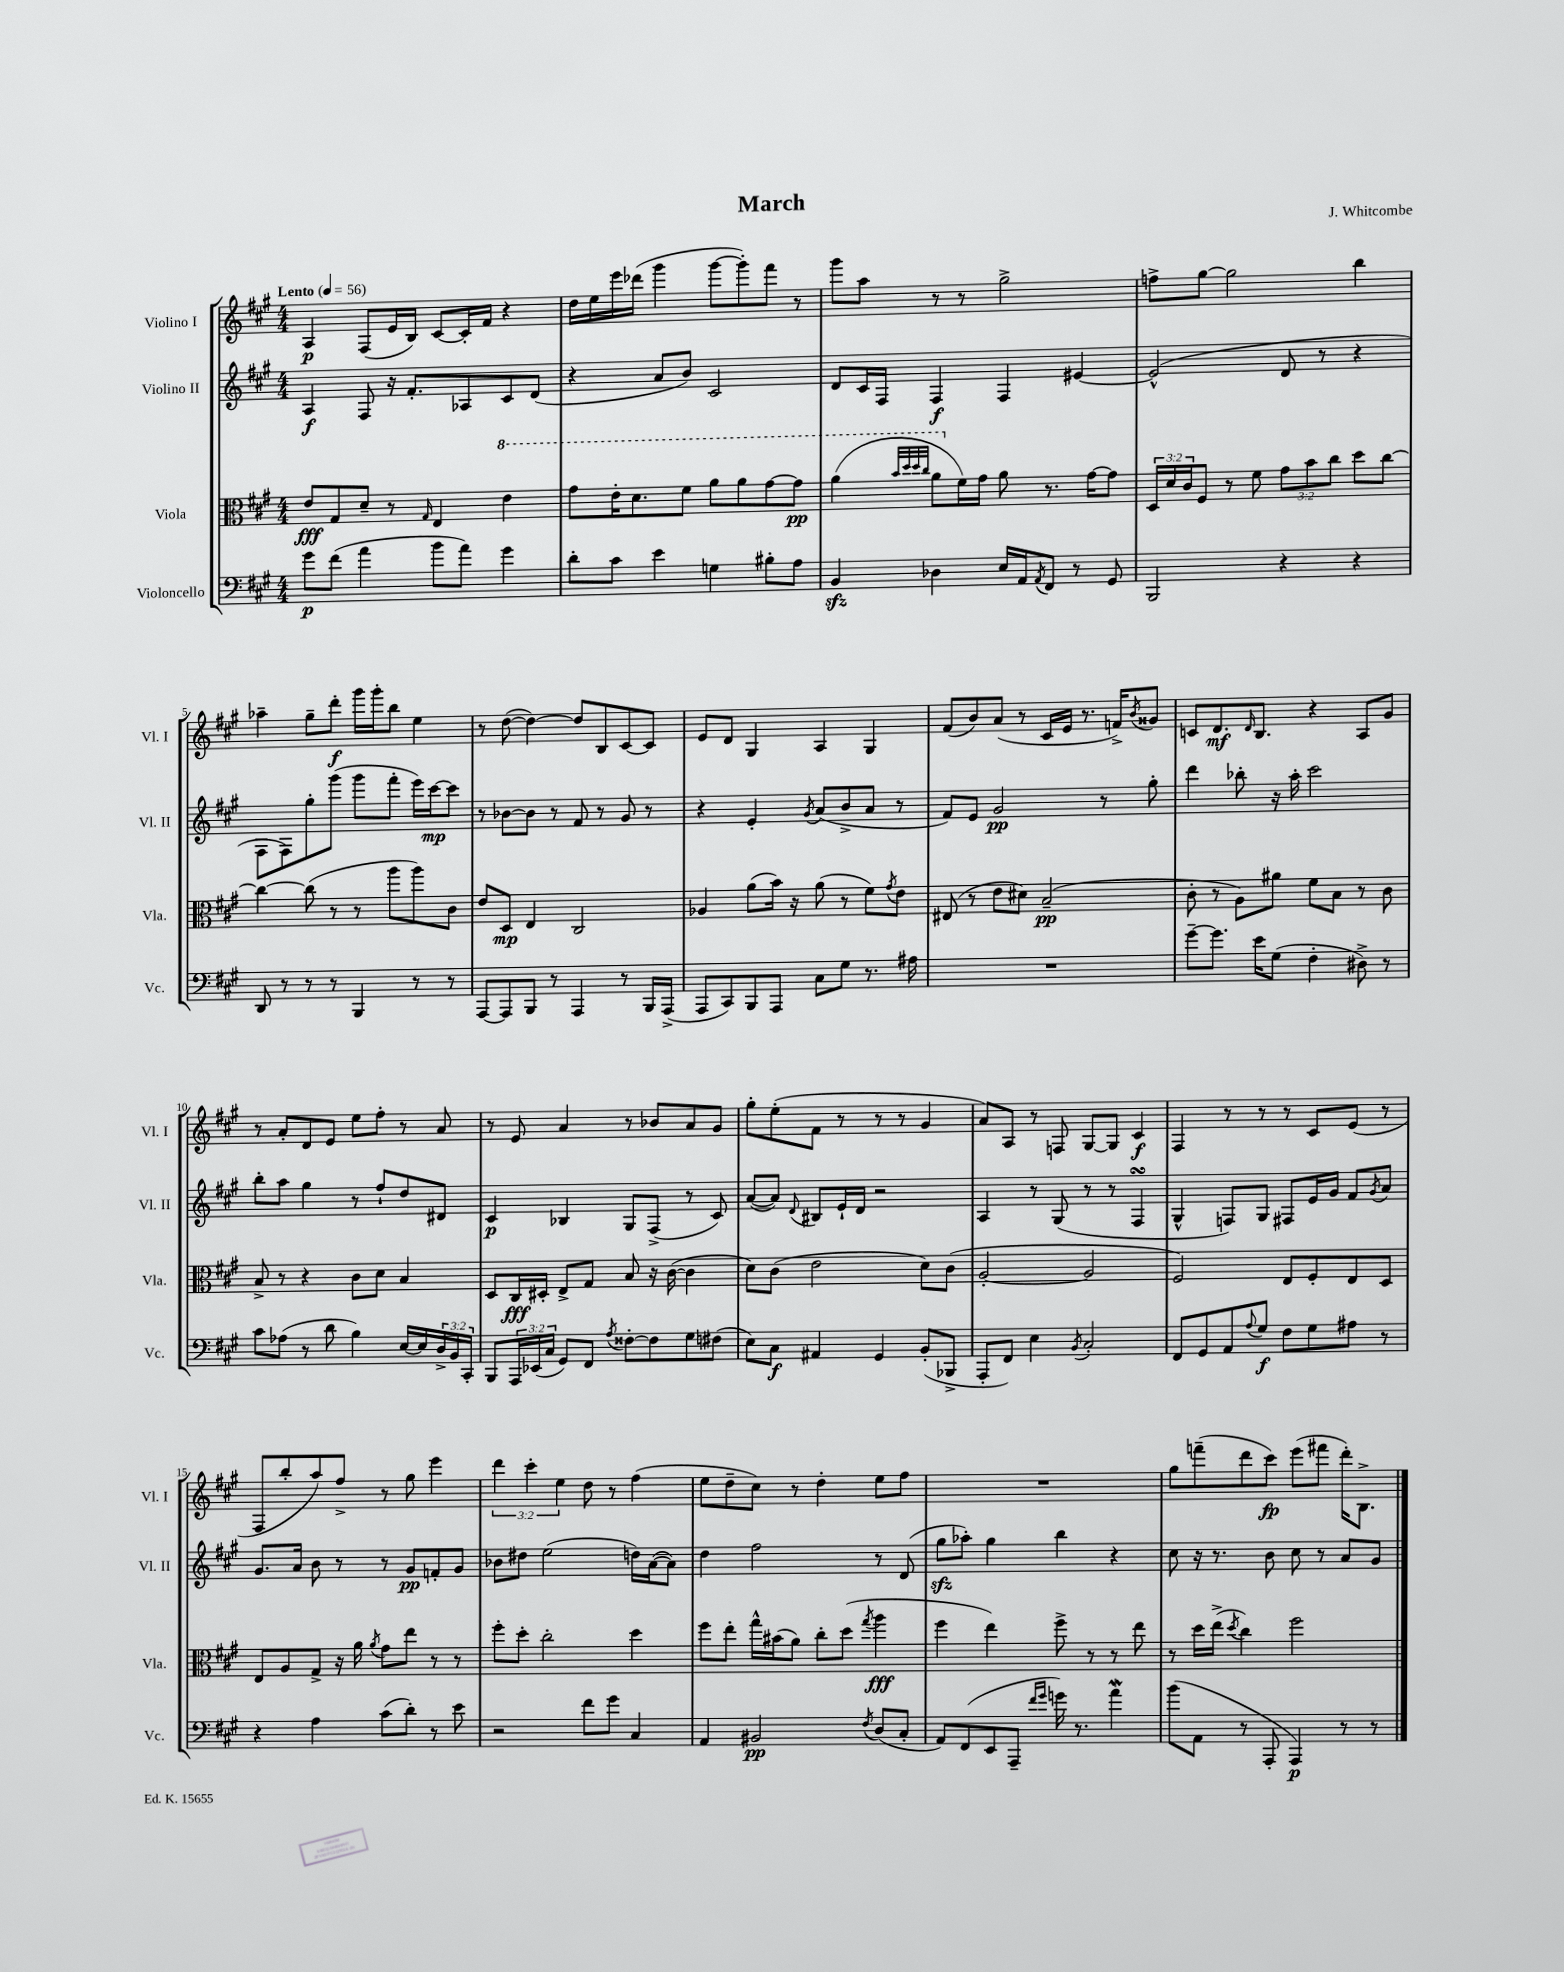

**kern	**dynam	**kern	**dynam	**kern	**dynam	**kern	**dynam
*part4	*part4	*part3	*part3	*part2	*part2	*part1	*part1
*staff4	*staff4	*staff3	*staff3	*staff2	*staff2	*staff1	*staff1
*I"Violoncello	*	*I"Viola	*	*I"Violino II	*	*I"Violino I	*
*I'Vc.	*	*I'Vla.	*	*I'Vl. II	*	*I'Vl. I	*
*clefF4	*	*clefC3	*	*clefG2	*	*clefG2	*
*k[f#c#g#]	*	*k[f#c#g#]	*	*k[f#c#g#]	*	*k[f#c#g#]	*
*M4/4	*	*M4/4	*	*M4/4	*	*M4/4	*
*MM56	*	*MM56	*	*MM56	*	*MM56	*
=1	=1	=1	=1	=1	=1	=1	=1
!	!	!	!	!	!	!LO:TX:a:B:t=Lento	!
8g#\L	p	8e/L	fff	4A/	f	4A/	p
(8f#\J	.	8G#/	.	.	.	.	.
4a\	.	8d~/J	.	8F#/	.	(8F#/L	.
.	.	8r	.	16r	.	16e/L	.
.	.	.	.	8.f#'/L	.	16B/JJ)	.
.	.	16qqG#/	.	.	.	.	.
8b\L	.	4E/	.	.	.	[8c#/L	.
8a\J)	.	.	.	8A-X/	.	16c#'/L]	.
.	.	.	.	.	.	16f#/JJ	.
*	*	*8va	*	*	*	*	*
4g#\	.	4ee\	.	8c#/	.	4r	.
.	.	.	.	(8d/J	.	.	.
=2	=2	=2	=2	=2	=2	=2	=2
8d'\L	.	8gg#\L	.	4r	.	16dd\LL	.
.	.	.	.	.	.	16ee\	.
8c#\J	.	16ee'\K	.	.	.	16eee\	.
.	.	8.dd\	.	.	.	(16ddd-X\JJ	.
4e\	.	.	.	8a/L	.	4ggg#\	.
.	.	8ff#\J	.	8b/J)	.	.	.
4Gn\	.	8aa\L	.	2c#/	.	[8ggg#\L	.
.	.	8aa\	.	.	.	8ggg#'\])	.
8B#X'\L	.	[8gg#\	.	.	.	8fff#\J	.
8A\J	.	8gg#\J]	pp	.	.	8r	.
=3	=3	=3	=3	=3	=3	=3	=3
4BBzz/	.	(4aa\	.	8d/L	.	8ggg#\L	.
.	.	.	.	16c#/L	.	8aa\J	.
.	.	.	.	16F#/JJ	.	.	.
.	.	32qqbb/LLL	.	.	.	.	.
.	.	32qqddd/	.	.	.	.	.
.	.	32qqddd/	.	.	.	.	.
.	.	32qqccc#/JJJ	.	.	.	.	.
4D-X\	.	8aa\L	.	4F#/	f	8r	.
*	*	*X8va	*	*	*	*	*
.	.	16f#\L)	.	.	.	8r	.
.	.	16g#\JJ	.	.	.	.	.
16E/LL	.	8a\	.	4F#/	.	2gg#^\	.
16AA/J	.	.	.	.	.	.	.
8qAA/	.	.	.	.	.	.	.
8FF#/J	.	8.r	.	.	.	.	.
8r	.	.	.	[4e#X/	.	.	.
.	.	[16g#\KL	.	.	.	.	.
8GG#/	.	8g#\J]	.	.	.	.	.
=4	=4	=4	=4	=4	=4	=4	=4
2BBB/	.	24D/LL	.	(2e#^^/]	.	8ffn^\L	.
.	.	24d/	.	.	.	.	.
.	.	24c#/J	.	.	.	.	.
.	.	8F#/J	.	.	.	[8gg#\J	.
.	.	8r	.	.	.	2gg#\]	.
.	.	8f#\	.	.	.	.	.
4r	.	12g#\L	.	8d/	.	.	.
.	.	12b\	.	.	.	.	.
.	.	.	.	8r	.	.	.
.	.	12cc#\J	.	.	.	.	.
4r	.	8dd\L	.	4r	.	4bb\	.
.	.	[8cc#\J	.	.	.	.	.
!!LO:LB:g=z
=5	=5	=5	=5	=5	=5	=5	=5
8DD/	.	4cc#\_	.	8F#\L	.	4aa-X~\	.
8r	.	.	.	8F#\)	.	.	.
8r	.	(8cc#\]	.	8gg#'\	.	8gg#~\L	.
8r	.	8r	.	(8ggg#\J	.	8ddd'\J	f
4BBB/	.	8r	.	8ggg#\L	.	16ggg#\LL	.
.	.	.	.	.	.	16ggg#'\J	.
.	.	8aa\L	.	8fff#'\J	.	8bb\J	.
8r	.	8aa\)	.	16eee\LL)	.	4ee\	.
.	.	.	.	[16ccc#\J	mp	.	.
8r	.	8c#\J	.	8ccc#\J]	.	.	.
=6	=6	=6	=6	=6	=6	=6	=6
[8AAA/L	.	8e/L	.	8r	.	8r	.
8AAA/]	.	8D/J	mp	[8b-X\L	.	([8dd\	.
8BBB/J	.	4E/	.	8b-\J]	.	4dd\_)	.
8r	.	.	.	8r	.	.	.
4AAA/	.	2C#/	.	8f#/	.	8dd/L]	.
.	.	.	.	8r	.	8B/	.
8r	.	.	.	8g#/	.	[8c#/	.
16BBB/LL	.	.	.	8r	.	8c#/J]	.
(16AAA^/JJ	.	.	.	.	.	.	.
=7	=7	=7	=7	=7	=7	=7	=7
8AAA/L	.	4A-X/	.	4r	.	8e/L	.
8CC#/)	.	.	.	.	.	8d/J	.
8BBB/	.	(8a\L	.	4e'/	.	4G#/	.
8AAA/J	.	16b\Jk)	.	.	.	.	.
.	.	16r	.	.	.	.	.
.	.	.	.	8qg#/	.	.	.
8C#\L	.	(8a\	.	(8a/L	.	4A/	.
8G#\J	.	8r	.	8b^/	.	.	.
8.r	.	8f#\L)	.	8a/J	.	4G#/	.
.	.	8qg#/	.	.	.	.	.
.	.	8e\J	.	8r	.	.	.
16A#X\	.	.	.	.	.	.	.
=8	=8	=8	=8	=8	=8	=8	=8
1r	.	(8E#X/	.	8f#/L)	.	(8f#/L	.
.	.	8r	.	8e/J	.	8b/)	.
.	.	8e\L	.	2g#/	pp	(8a/J	.
.	.	8d#X\J)	.	.	.	8r	.
.	.	(2B~/	pp	.	.	16c#/LL	.
.	.	.	.	.	.	16e/JJ	.
.	.	.	.	.	.	8.r	.
.	.	.	.	8r	.	.	.
.	.	.	.	.	.	16fn^/KL)	.
.	.	.	.	.	.	8qb/	.
.	.	.	.	8gg#'\	.	8g##X/J	.
=9	=9	=9	=9	=9	=9	=9	=9
[8g#~\L	.	8c#'\	.	4ddd\	.	8cn/L	.
8.g#\J]	.	8r	.	.	.	8.d/	mf
.	.	8A\L)	.	8bb-X'\	.	.	.
.	.	.	.	.	.	16qqd/	.
16e\KL	.	.	.	.	.	8.B/J	.
(8G#\J	.	8a#X\J	.	16r	.	.	.
.	.	.	.	16aa'\	.	.	.
4F#'\	.	8f#\L	.	2ccc#\	.	4r	.
.	.	8B\J	.	.	.	.	.
8D#X^\)	.	8r	.	.	.	8A/L	.
8r	.	8c#\	.	.	.	8g#/J	.
!!LO:LB:g=z
=10	=10	=10	=10	=10	=10	=10	=10
8c#\L	.	8B^/	.	8bb'\L	.	8r	.
(8A-X\J	.	8r	.	8aa\J	.	8a'/L	.
8r	.	4r	.	4gg#\	.	8d/	.
8d\	.	.	.	.	.	8e/J	.
4B\)	.	8c#\L	.	8r	.	8ee\L	.
.	.	8d\J	.	8ff#`/L	.	8ff#'\J	.
[16E/LL	.	4B/	.	8dd/	.	8r	.
16E/]	.	.	.	.	.	.	.
24D^/	.	.	.	8d#X/J	.	8a/	.
24BB/	.	.	.	.	.	.	.
24CC#'/JJ	.	.	.	.	.	.	.
=11	=11	=11	=11	=11	=11	=11	=11
8BBB/L	.	8D/L	.	4c#/	p	8r	.
24AAA/L	.	16C#/L	fff	.	.	8e/	.
(24EE-X/	.	.	.	.	.	.	.
.	.	16D#X'/JJ	.	.	.	.	.
24C#/JJ	.	.	.	.	.	.	.
8GG#/L)	.	8E^/L	.	4B-X/	.	4a/	.
8FF#/J	.	8G#/J	.	.	.	.	.
8qA/	.	.	.	.	.	.	.
[8F##X'\L	.	8B/	.	8G#/L	.	8r	.
8F##\]	.	16r	.	(8F#^/J	.	8b-X/L	.
.	.	([16c#\	.	.	.	.	.
8G#\	.	4c#\]	.	8r	.	8a/	.
(8F#X\J	.	.	.	8c#/)	.	8g#/J	.
=12	=12	=12	=12	=12	=12	=12	=12
8E\L)	.	8d\L)	.	([8a/L	.	8gg#'\L	.
8C#\J	f	(8c#\J	.	8a/J])	.	(8ee'\	.
.	.	.	.	8qqd/	.	.	.
4AA#X/	.	2e\	.	8B#X/L	.	8f#\J	.
.	.	.	.	16e`/L	.	8r	.
.	.	.	.	16d/JJ	.	.	.
4GG#/	.	.	.	2r	.	8r	.
.	.	.	.	.	.	8r	.
(8BB'/L	.	8d\L)	.	.	.	4g#/	.
8BBB-X^/J	.	(8c#\J	.	.	.	.	.
=13	=13	=13	=13	=13	=13	=13	=13
8AAA'/L	.	[2A'/	.	4A/	.	8a/L)	.
8FF#/J)	.	.	.	.	.	8A/J	.
4E\	.	.	.	8r	.	8r	.
.	.	.	.	(8G#/	.	8Fn/	.
8qBB/	.	.	.	.	.	.	.
2C#'/	.	2A/]	.	8r	.	[8G#/L	.
.	.	.	.	8r	.	8G#/J]	.
.	.	.	.	4F#sSSS/	.	4c#/	f
=14	=14	=14	=14	=14	=14	=14	=14
8FF#/L	.	2F#/)	.	4G#^^/	.	4F#/	.
8GG#/	.	.	.	.	.	.	.
8AA/	.	.	.	8Fn/L)	.	8r	.
8qqA/	.	.	.	.	.	.	.
8G#/J	f	.	.	8G#/J	.	8r	.
8F#\L	.	8E/L	.	8F#X/L	.	8r	.
8G#\	.	8F#'/	.	16e/L	.	8c#/L	.
.	.	.	.	16g#/JJ	.	.	.
8A#X\J	.	8E/	.	8f#/L	.	(8e/J	.
.	.	.	.	8qg#/	.	.	.
8r	.	8D/J	.	8a/J	.	8r	.
!!LO:LB:g=z
=15	=15	=15	=15	=15	=15	=15	=15
4r	.	8E/L	.	8.g#/L	.	8F#/L	.
.	.	8A/	.	.	.	8bb'/	.
.	.	.	.	16a/Jk	.	.	.
4A\	.	8G#^/J	.	8b\	.	8aa/)	.
.	.	16r	.	8r	.	8ff#^/J	.
.	.	16a\	.	.	.	.	.
.	.	8qa/	.	.	.	.	.
(8c#\L	.	8g#\L	.	8r	.	8r	.
8d'\J)	.	8ee\J	.	8g#/L	pp	8gg#\	.
8r	.	8r	.	8fn'/	.	4eee\	.
8e\	.	8r	.	8g#/J	.	.	.
=16	=16	=16	=16	=16	=16	=16	=16
2r	.	8ff#'\L	.	8b-X\L	.	6ddd\	.
.	.	8dd'\J	.	8dd#X\J	.	.	.
.	.	.	.	.	.	6ccc#'\	.
.	.	2cc#'\	.	(2ee\	.	.	.
.	.	.	.	.	.	6ee\	.
8f#\L	.	.	.	.	.	8dd\	.
8g#\J	.	.	.	.	.	8r	.
4C#/	.	4dd\	.	16ddn\LL)	.	(4ff#\	.
.	.	.	.	([16a\J	.	.	.
.	.	.	.	8a\J])	.	.	.
=17	=17	=17	=17	=17	=17	=17	=17
4AA/	.	8ff#\L	.	4dd\	.	8ee\L	.
.	.	8ee'\J	.	.	.	8dd~\	.
2BB#X/	pp	16gg#^^\LL	.	2ff#\	.	8cc#\J)	.
.	.	(16b#X\J	.	.	.	.	.
.	.	8a\J)	.	.	.	8r	.
.	.	8cc#'\L	.	.	.	4dd'\	.
.	.	(8dd\J	.	.	.	.	.
8qF#/	.	8qgg#/	.	.	.	.	.
(8D/L	.	4aa\	fff	8r	.	8ee\L	.
8C#'/J	.	.	.	(8d/	.	8ff#\J	.
=18	=18	=18	=18	=18	=18	=18	=18
8AA/L)	.	4ff#\	.	8gg#zz\L	.	1r	.
(8FF#/	.	.	.	8aa-X'\J)	.	.	.
8EE/	.	4ee\)	.	4gg#\	.	.	.
8AAA~/J	.	.	.	.	.	.	.
16qqf#/LL	.	.	.	.	.	.	.
16qqg#/JJ	.	.	.	.	.	.	.
16gn\)	.	8ff#^\	.	4bb\	.	.	.
8.r	.	.	.	.	.	.	.
.	.	8r	.	.	.	.	.
4aw\	.	8r	.	4r	.	.	.
.	.	8ee\	.	.	.	.	.
=19	=19	=19	=19	=19	=19	=19	=19
(8b\L	.	8r	.	8cc#\	.	8gg#\L	.
8AA\J	.	16dd\LL	.	16r	.	(8fffn~\	.
.	.	(16ee^\JJ	.	8.r	.	.	.
.	.	8qdd/	.	.	.	.	.
8r	.	4cc#\)	.	.	.	8ddd\	.
8AAA'/	.	.	.	8b\	.	8ccc#\J)	fp
4AAA/)	p	2ff#\	.	8cc#\	.	(8eee\L	.
.	.	.	.	8r	.	8fff#X\J	.
8r	.	.	.	8a/L	.	16ddd'\KL)	.
.	.	.	.	.	.	8.B^\J	.
8r	.	.	.	8g#/J	.	.	.
==	==	==	==	==	==	==	==
*-	*-	*-	*-	*-	*-	*-	*-
